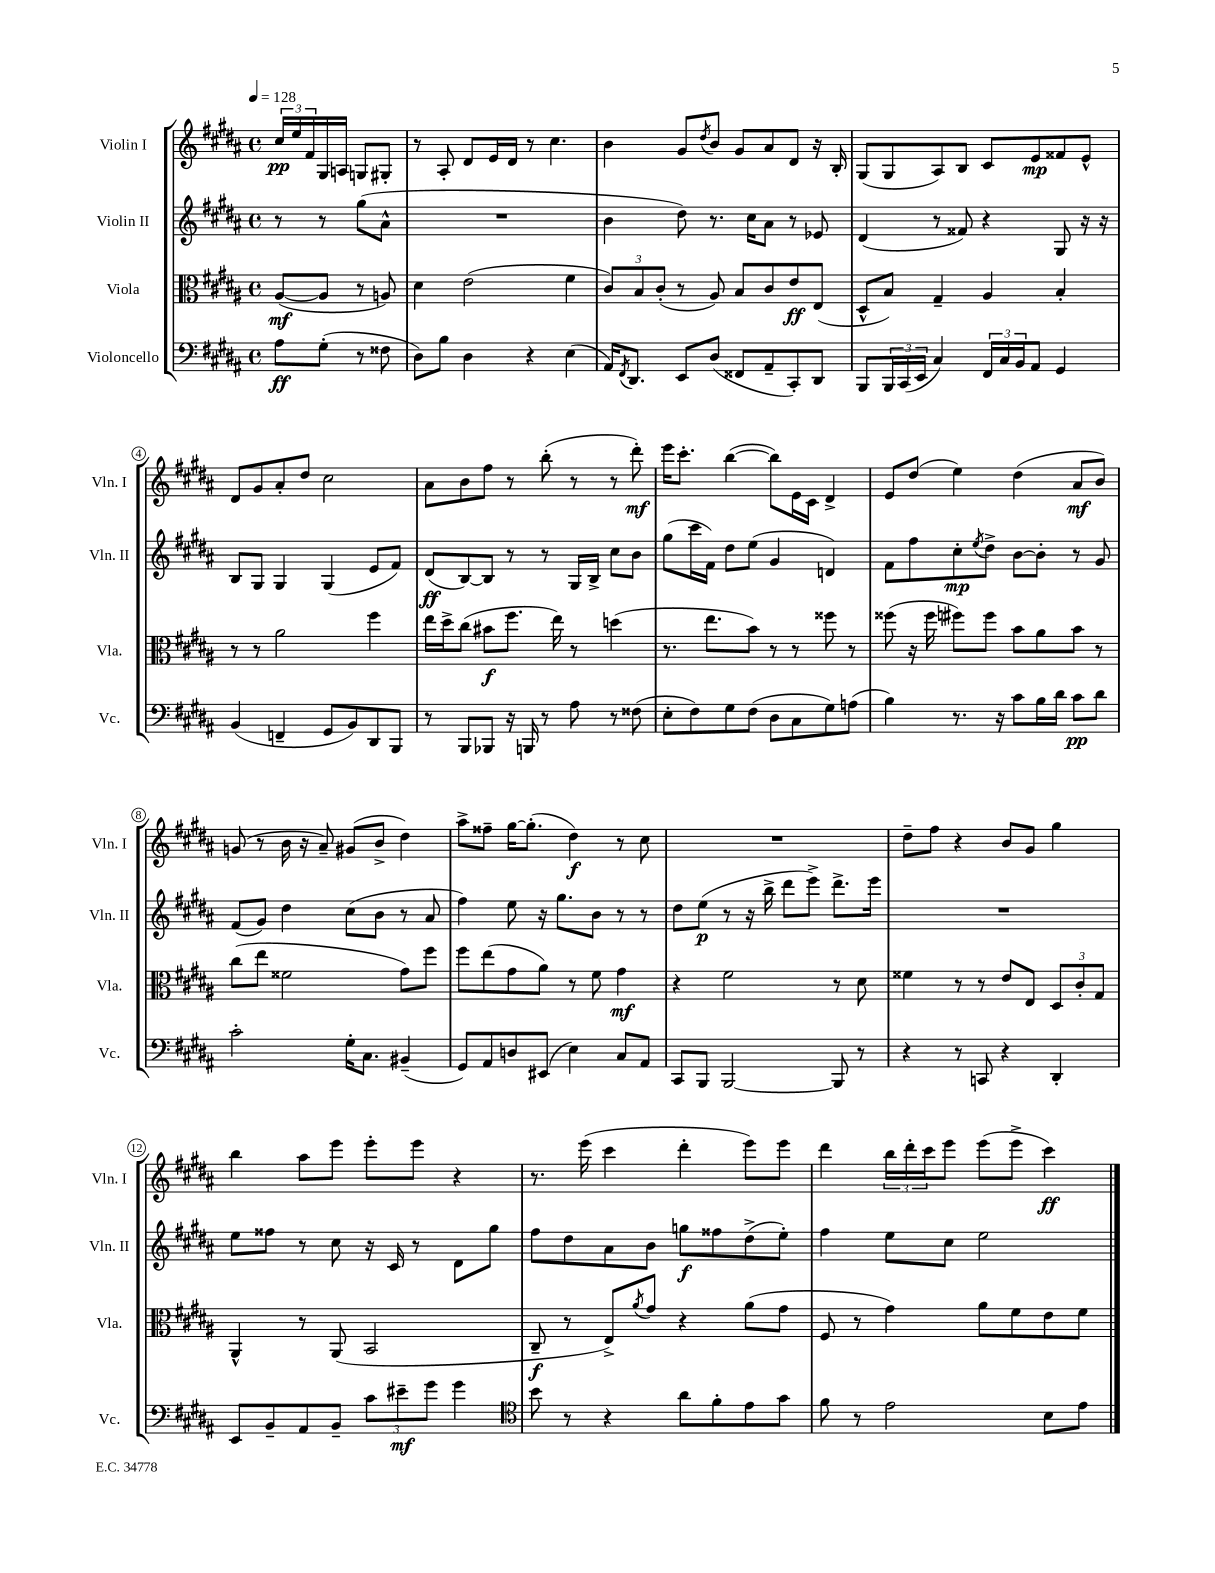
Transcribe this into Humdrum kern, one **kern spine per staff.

**kern	**kern	**kern	**kern
*staff4	*staff3	*staff2	*staff1
*clefF4	*clefC3	*clefG2	*clefG2
*k[f#c#g#d#a#]	*k[f#c#g#d#a#]	*k[f#c#g#d#a#]	*k[f#c#g#d#a#]
*M4/4	*M4/4	*M4/4	*M4/4
*met(c)	*met(c)	*met(c)	*met(c)
*MM128	*MM128	*MM128	*MM128
8A#	([8A#	8r	24cc#
.	.	.	24ee
.	.	.	24f#
(8G#'	8A#]	8r	16G#
.	.	.	16A
8r	8r	(8gg#	8G
8F##	8A)	8a#^^	8G#'
=	=	=	=
8D#)	4d#	1r	8r
8B	.	.	8A#'
4D#	(2e	.	8d#
.	.	.	16e
.	.	.	16d#
4r	.	.	8r
.	.	.	4.cc#
(4E	4f#	.	.
=	=	=	=
16AA#)	12c#)	4b	4b
8qFF#	.	.	.
8.DD#	.	.	.
.	12B	.	.
.	(12c#'	.	.
8EE	8r	8dd#)	8g#
.	.	.	8qdd#
(8D#	8A#)	8.r	8b
8FF##	8B	.	8g#
.	.	16cc#	.
8AA#~	8c#	8a#	8a#
8CC#')	8e	8r	8d#
8DD#	(8E	8e-	16r
.	.	.	16B'
=	=	=	=
8BBB	8D#^^	(4d#	(8G#
24BBB	8B)	.	8G#
(24CC#	.	.	.
24EE	.	.	.
4C#)	4G#~	8r	8A#)
.	.	8f##)	8B
24FF#	4A#	4r	8c#
24C#	.	.	.
24BB	.	.	.
8AA#	.	.	8e
4GG#	4B'	8G#	8f##
.	.	16r	8e^^
.	.	16r	.
=	=	=	=
(4BB	8r	8B	8d#
.	8r	8G#	8g#
4FF~	2a#	4G#	8a#'
.	.	.	8dd#
8GG#	.	(4G#	2cc#
8BB)	.	.	.
8DD#	4ff#	8e	.
8BBB	.	8f#)	.
=	=	=	=
8r	16ee	(8d#	8a#
.	16dd#^	.	.
8BBB	(8cc#	[8B)	8b
8BBB-	8b#	8B]	8ff#
16r	8.ff#	8r	8r
16BBB	.	.	.
8r	.	8r	(8bb'
.	16ee)	.	.
8A#	8r	16G#	8r
.	.	16B^	.
8r	(4dd	8cc#	8r
(8F##	.	8b	8ddd#')
=	=	=	=
8E'	8.r	(8gg#	16eee
.	.	.	8.ccc#'
8F#)	.	16ccc#	.
.	8.ee	16f#)	.
8G#	.	8dd#	([4bb
(8F#	8b)	(8ee	.
8D#	8r	4g#	8bb])
8C#	8r	.	16e
.	.	.	16c#
8G#)	8ff##	4d)	4d#^
(8A	8r	.	.
=	=	=	=
4B)	(8ff##	8f#	8e
.	16r	8ff#	(8dd#
.	16ff##	.	.
8.r	8ff#)	8cc#'	4ee)
.	.	8qee	.
.	8ff#	8dd#^	.
16r	.	.	.
8c#	8b	[8b	(4dd#
16B	8a#	8b']	.
16d#	.	.	.
8c#	8b	8r	8a#
8d#	8r	8g#	8b)
=	=	=	=
2c#'	(8cc#	(8f#	(8g
.	8ee	8g#)	8r
.	2f##	4dd#	16b
.	.	.	16r
.	.	.	8a#~)
16G#'	.	(8cc#	(8g#
8.C#	.	.	.
.	.	8b	8b^
(4BB#~	8g#)	8r	4dd#)
.	8ff#	8a#	.
=	=	=	=
8GG#)	8ff#	4ff#)	8aa#^
8AA#	(8ee	.	8ff##~
8D	8g#	8ee	[16gg#
.	.	.	(8.gg#']
(8EE#	8a#)	16r	.
.	.	8.gg#	.
4E)	8r	.	4dd#)
.	8f#	8b	.
8C#	4g#	8r	8r
8AA#	.	8r	8cc#
=	=	=	=
8CC#	4r	8dd#	1r
8BBB	.	(8ee	.
[2BBB	2f#	8r	.
.	.	16r	.
.	.	16bb^	.
.	.	8ddd#	.
.	.	8eee^)	.
8BBB]	8r	8.ddd#^	.
8r	8d#	.	.
.	.	16eee	.
=	=	=	=
4r	4f##	1r	8dd#~
.	.	.	8ff#
8r	8r	.	4r
8CC	8r	.	.
4r	8e	.	8b
.	8E	.	8g#
4DD#'	12D#	.	4gg#
.	12c#'	.	.
.	12G#	.	.
=	=	=	=
8EE	4AA#^^	8ee	4bb
8BB~	.	8ff##	.
8AA#	8r	8r	8aa#
8BB~	(8AA#	8cc#	8eee
12c#	2BB	16r	8eee'
.	.	16c#	.
12e#~	.	.	.
.	.	8r	8eee
12g#	.	.	.
4g#	.	8d#	4r
.	.	8gg#	.
=	=	=	=
*clefC4	*	*	*
8b	8C#~	8ff#	8.r
8r	8r	8dd#	.
.	.	.	(16eee
4r	8E^)	8a#	4ccc#
.	8qa#	.	.
.	8g#	8b	.
8a#	4r	8gg	4ddd#'
8f#'	.	8ff##	.
8e	(8a#	(8dd#^	8eee)
8g#	8g#	8ee')	8eee
=	=	=	=
8f#	8F#	4ff#	4ddd#
8r	8r	.	.
2e	4g#)	8ee	24bb
.	.	.	24ddd#'
.	.	.	24ccc#
.	.	8cc#	8eee
.	8a#	2ee	(8eee
.	8f#	.	8eee^
8B	8e	.	4ccc#)
8e	8f#	.	.
==	==	==	==
*-	*-	*-	*-
